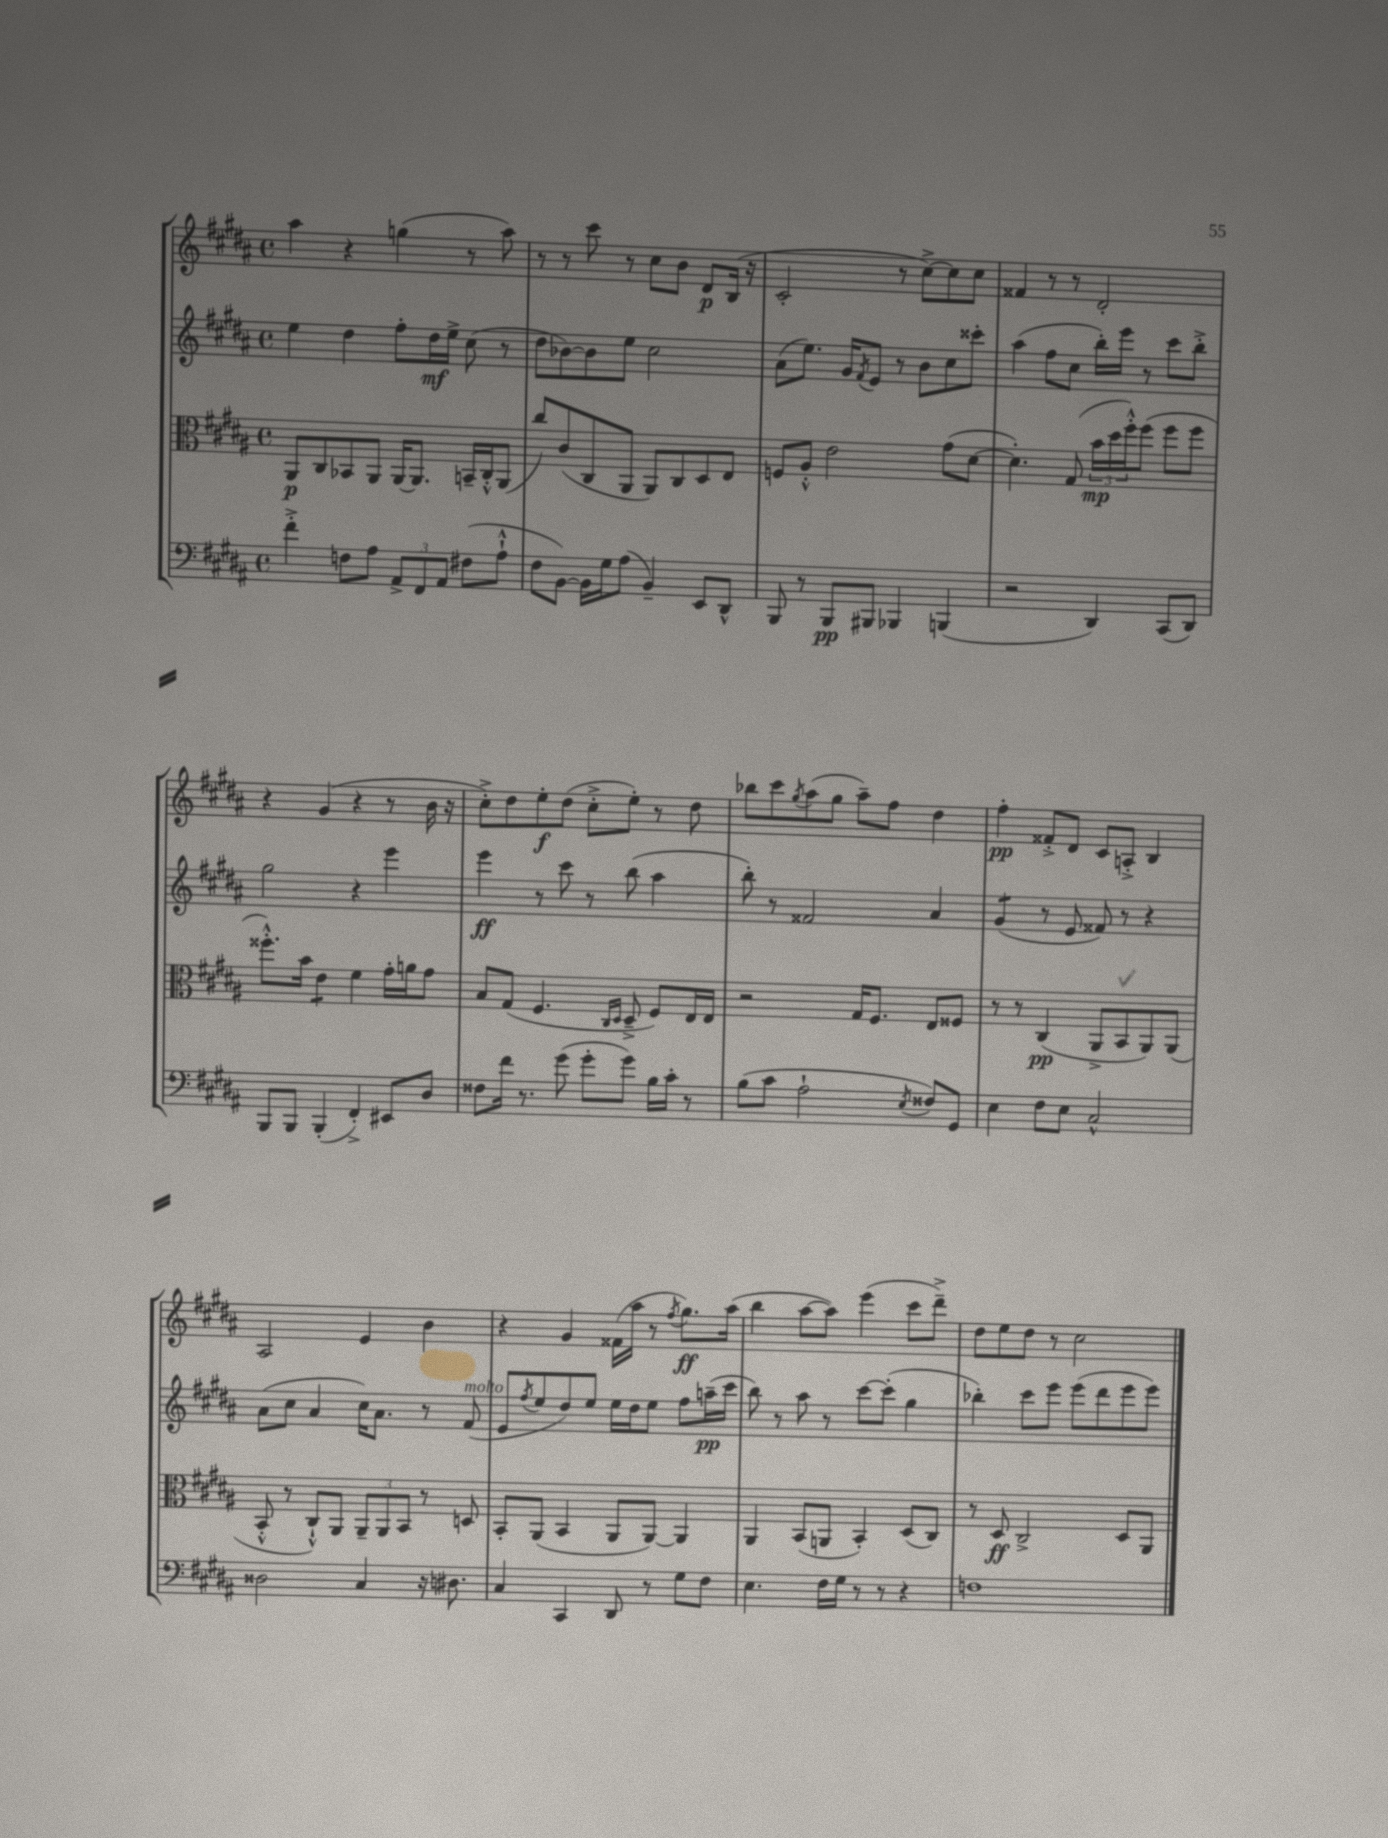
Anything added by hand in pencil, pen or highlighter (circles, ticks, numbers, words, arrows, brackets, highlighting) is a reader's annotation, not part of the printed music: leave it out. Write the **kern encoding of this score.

**kern	**kern	**kern	**kern
*staff4	*staff3	*staff2	*staff1
*clefF4	*clefC3	*clefG2	*clefG2
*k[f#c#g#d#a#]	*k[f#c#g#d#a#]	*k[f#c#g#d#a#]	*k[f#c#g#d#a#]
*M4/4	*M4/4	*M4/4	*M4/4
*met(c)	*met(c)	*met(c)	*met(c)
4f#'^	8AA#	4ee	4aa#
.	8C#	.	.
8F	8BB-	4dd#	4r
8A#	8AA#	.	.
12AA#^	[16AA#	8ff#'	(4gg
.	8.AA#]	.	.
12FF#	.	.	.
.	.	16dd#	.
12AA#	.	.	.
.	.	16ee^	.
(8F#	16BB~	(8cc#	8r
.	16C#'^^	.	.
8A#`^^	(8AA#	8r	8aa#)
=	=	=	=
8F#	8cc#)	8dd#	8r
[8BB)	(8c#	[8b-)	8r
16BB]	8C#	8b-]	8ccc#
16G#	.	.	.
(8A#	8AA#	8ee	8r
4BB~)	8AA#)	2cc#	8cc#
.	8C#	.	8b
8EE	8D#	.	8d#
8DD#^^	8E	.	(16B
.	.	.	16r
=	=	=	=
8BBB	8F	(8a#	2c#'
8r	8A#'^^	8.ee)	.
8BBB	2e	.	.
.	.	16g#	.
.	.	8qf#	.
8BBB#	.	8e	.
4BBB-	.	8r	8r
.	.	8b	[8cc#^)
(4BBB	(8g#	8cc#	8cc#]
.	[8d#	8ccc##'	8cc#
=	=	=	=
2r	4.d#'])	(4aa#	4f##
.	.	8ff#	8r
.	(8G#	8cc#	8r
4DD#)	24b	16bb')	2d#'
.	24dd#	.	.
.	.	16eee	.
.	24ff#'^^)	.	.
.	(8ff#	8r	.
(8CC#	8ff#	8ccc#	.
8DD#)	8ff#	8bb'^	.
=	=	=	=
8BBB	8.ff##'^^)	2gg#	4r
8BBB	.	.	.
.	16b	.	.
(4BBB'	4e	.	(4g#
4FF#'^)	4f#	4r	4r
8EE#	16g#'	4eee	8r
.	16a	.	.
8D#	8g#	.	16b
.	.	.	16r
=	=	=	=
8F##	8B	4eee	8cc#'^)
16f#	(8G#	.	8dd#
8.r	.	.	.
.	4.F#	8r	8ee'
(8g#	.	8ccc#	(8dd#
8g#'	.	8r	8cc#'^
.	16qqC#	.	.
.	16qqD#	.	.
8g#)	8D#~^	(8bb	8ee')
16B	8F#)	4aa#	8r
16c#'	.	.	.
8r	16E	.	8dd#
.	16E	.	.
=	=	=	=
(8B	2r	8bb')	8bb-
8c#	.	8r	8ccc#
.	.	.	8qgg#
2A#`	.	2f##	(8aa#
.	.	.	8gg#
.	16G#	.	8aa#~)
.	8.F#	.	.
.	.	.	8ff#
8qE	.	.	.
8F##)	8E	4a#	4dd#
8GG#	8F##	.	.
=	=	=	=
4E	8r	(4g#	4ff#'
.	8r	.	.
8F#	(4C#	8r	8f##'^
8E	.	8e	8d#
2C#^^	8AA#^	8f##)	8c#
.	8BB	8r	8A'^
.	8AA#)	4r	4B
.	(8AA#	.	.
=	=	=	=
2D##	8BB'^^	(8a#	2A#
.	8r	8cc#	.
.	8C#`^^)	4a#	.
.	8AA#	.	.
4C#	12AA#~	16cc#)	4e
.	.	8.a#	.
.	12AA#	.	.
.	12BB	.	.
16r	8r	8r	4b
8.D#	.	.	.
.	8D	(8f#	.
=	=	=	=
4C#	8BB'	8e	4r
.	.	8qff#	.
.	(8AA#	8ee	.
4CC#	4BB	8dd#)	4g#
.	.	8ee	.
8DD#	8AA#	16ee	(16f##
.	.	16dd#	16aa#
8r	[8AA#)	8ee	8r
.	.	.	8qff#
8G#	4AA#]	8ff#	8.gg#)
8F#	.	(16aa~	.
.	.	16ccc#	(16aa#
=	=	=	=
4.E	4AA#	8bb)	4bb
.	.	8r	.
.	(8BB	8aa#	[8aa#
16F#	8AA	8r	8aa#])
16G#	.	.	.
8r	4BB')	[8ccc#	(4eee
8r	.	(8ccc#']	.
4r	(8D#	4gg#	8ccc#
.	8C#)	.	8ddd#~^)
=	=	=	=
1F	8r	4bb-')	8dd#
.	8D#	.	8ee
.	2C#^	8ccc#	8dd#
.	.	8eee	8r
.	.	(8eee	2cc#
.	.	8ddd#	.
.	8D#	8eee	.
.	8AA#	8eee)	.
==	==	==	==
*-	*-	*-	*-
